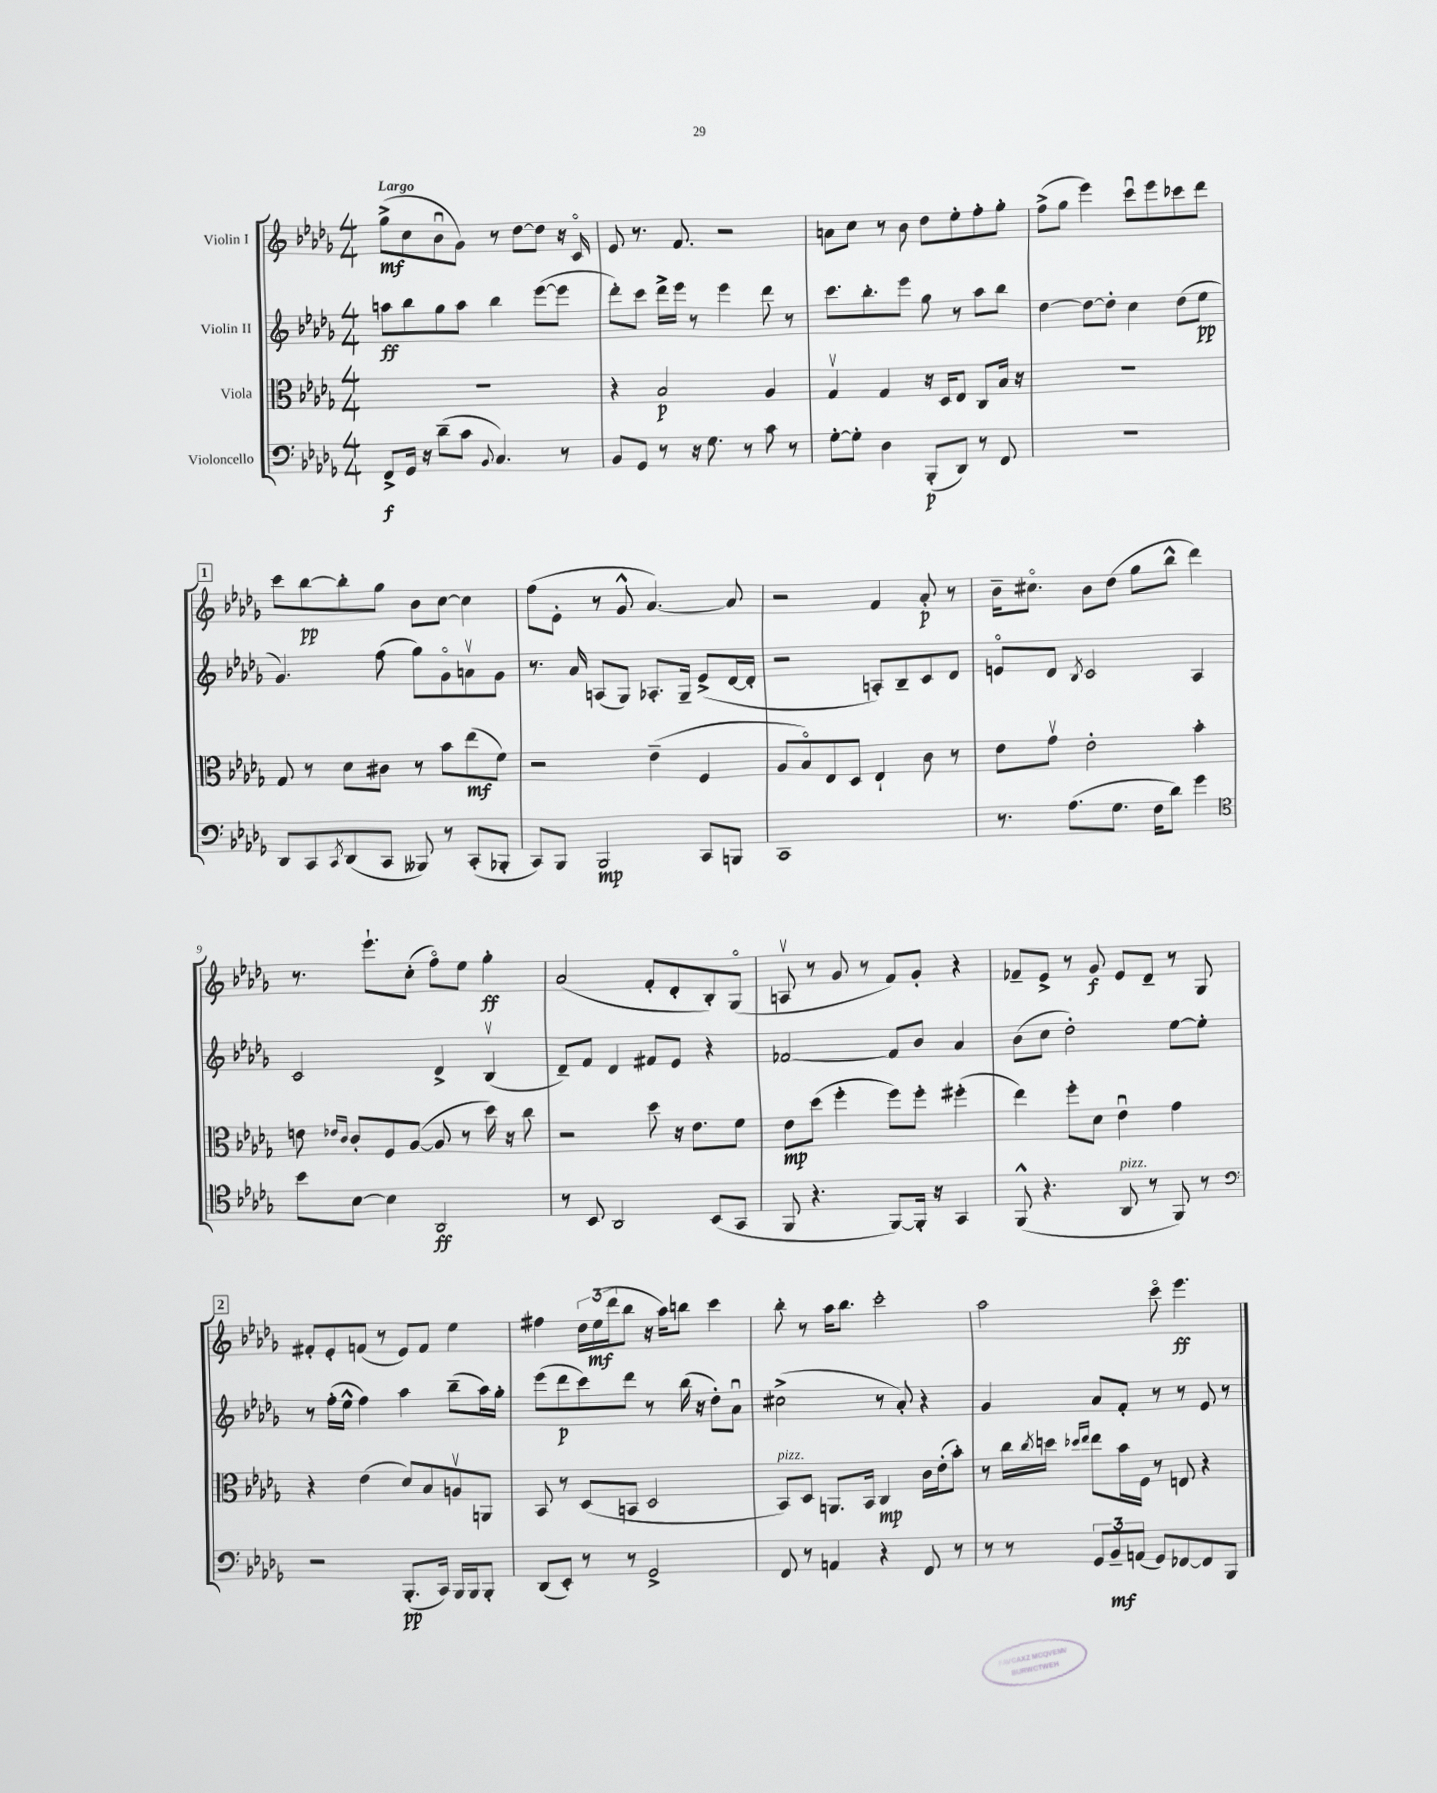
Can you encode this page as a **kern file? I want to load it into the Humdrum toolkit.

**kern	**dynam	**kern	**dynam	**kern	**dynam	**kern	**dynam
*part4	*part4	*part3	*part3	*part2	*part2	*part1	*part1
*staff4	*staff4	*staff3	*staff3	*staff2	*staff2	*staff1	*staff1
*I"Violoncello	*	*I"Viola	*	*I"Violin II	*	*I"Violin I	*
*clefF4	*	*clefC3	*	*clefG2	*	*clefG2	*
*k[b-e-a-d-g-]	*	*k[b-e-a-d-g-]	*	*k[b-e-a-d-g-]	*	*k[b-e-a-d-g-]	*
*M4/4	*	*M4/4	*	*M4/4	*	*M4/4	*
=1	=1	=1	=1	=1	=1	=1	=1
!	!	!	!	!	!	!LO:TX:a:B:t=Largo	!
8FF^/L	f	1r	.	8aan\L	ff	(8gg-^\L	mf
16GG-/Jk	.	.	.	8bb-\	.	8cc\	.
16r	.	.	.	.	.	.	.
(8d-~\L	.	.	.	8gg-\	.	8b-u\	.
8c\J	.	.	.	8aa\J	.	8g-\J)	.
8qqBB-/	.	.	.	.	.	.	.
4.C/)	.	.	.	4bb-\	.	8r	.
.	.	.	.	.	.	[8dd-\L	.
.	.	.	.	([8eee-\L	.	8dd-\J]	.
8r	.	.	.	8eee-\J]	.	16r	.
.	.	.	.	.	.	16c/	.
=2	=2	=2	=2	=2	=2	=2	=2
8BB-/L	.	4r	.	8ddd-'\L)	.	8e-/	.
8GG-/J	.	.	.	8ccc\J	.	8.r	.
8r	.	2B-/	p	16ddd-^\LL	.	.	.
.	.	.	.	16eee-\JJ	.	8.f/	.
16r	.	.	.	8r	.	.	.
8.G-\	.	.	.	.	.	.	.
.	.	.	.	4eee-\	.	2r	.
8r	.	.	.	.	.	.	.
8c\	.	4A-/	.	8ddd-\	.	.	.
8r	.	.	.	8r	.	.	.
=3	=3	=3	=3	=3	=3	=3	=3
[8G-'\L	.	4G-v/	.	8.ccc\L	.	8an\L	.
8G-'\J]	.	.	.	.	.	8cc\J	.
.	.	.	.	8.bb-'\	.	.	.
4D-\	.	4G-/	.	.	.	8r	.
.	.	.	.	8eee-\J	.	8b-\	.
(8BBB-'/L	p	16r	.	8gg-\	.	8dd-\L	.
.	.	16D-/KL	.	.	.	.	.
8DD-/J)	.	8E-/J	.	8r	.	8ee-'\	.
8r	.	8C/L	.	8aa-\L	.	8ff'\	.
8FF/	.	16B-/Jk	.	8bb-\J	.	8gg-'\J	.
.	.	16r	.	.	.	.	.
=4	=4	=4	=4	=4	=4	=4	=4
1r	.	1r	.	[4dd-\	.	(8ff^\L	.
.	.	.	.	.	.	8gg-\J	.
.	.	.	.	8dd-\L_	.	4eee-\)	.
.	.	.	.	8dd-'\J]	.	.	.
.	.	.	.	4cc\	.	8cccu\L	.
.	.	.	.	.	.	8eee-\	.
.	.	.	.	(8dd-\L	.	8ccc-X\	.
.	.	.	.	8ee-\J	pp	8ddd-\J	.
!!LO:LB:g=z
!!LO:REH:place=s1:t=1
=5	=5	=5	=5	=5	=5	=5	=5
8DD-/L	.	8G-/	.	4.g-/)	.	8ccc\L	.
8CC/	.	8r	.	.	.	[8bb-\	pp
8qCC/	.	.	.	.	.	.	.
(8DD-/	.	8d-\L	.	.	.	8bb-'\]	.
8CC/J	.	8c#X\J	.	(8ff\	.	8gg-\J	.
8BBB--X/)	.	8r	.	8gg-\L)	.	8b-\L	.
8r	.	8b-\L	.	8g-\	.	[8cc\J	.
(8CC'/L	.	(8ee-\	mf	8anv\	.	4cc\]	.
8BBB-X'/J	.	8f\J)	.	8g-\J	.	.	.
=6	=6	=6	=6	=6	=6	=6	=6
8CC/L)	.	2r	.	8.r	.	(8ff\L	.
8BBB-/J	.	.	.	.	.	8e-'\J	.
.	.	.	.	16a-/	.	.	.
2BBB-/	mp	.	.	(8An/L	.	8r	.
.	.	.	.	8G-/J)	.	8g-^^/	.
.	.	(4e-~\	.	8.A-X'/L	.	[4.a-/)	.
.	.	.	.	16G-~/Jk	.	.	.
8CC/L	.	4F/	.	(8e-^/L	.	.	.
8BBBn/J	.	.	.	[16d-/L	.	8a-/]	.
.	.	.	.	16d-'/JJ]	.	.	.
=7	=7	=7	=7	=7	=7	=7	=7
1CC	.	8A-/L	.	2r	.	2r	.
.	.	8B-/)	.	.	.	.	.
.	.	8E-/	.	.	.	.	.
.	.	8D-/J	.	.	.	.	.
.	.	4E-`/	.	8An'/L)	.	4f/	.
.	.	.	.	8B-~/	.	.	.
.	.	8c\	.	8c/	.	8a-'/	p
.	.	8r	.	8d-/J	.	8r	.
=8	=8	=8	=8	=8	=8	=8	=8
8.r	.	8e-\L	.	8en/L	.	16b-~\KL	.
.	.	.	.	.	.	8.cc#X\J	.
.	.	8g-v\J	.	8d-/J	.	.	.
(8.A-\L	.	.	.	.	.	.	.
.	.	.	.	8qB-/	.	.	.
.	.	2e-'\	.	2c/	.	8b-\L	.
8.G-\J	.	.	.	.	.	(8dd-\J	.
.	.	.	.	.	.	8gg-\L	.
16F\KL	.	.	.	.	.	.	.
8d-\J)	.	.	.	.	.	8bb-^^\J	.
4g-\	.	4b-'\	.	4A-/	.	4ddd-\)	.
!!LO:LB:g=z
=9	=9	=9	=9	=9	=9	=9	=9
*clefC4	*	*	*	*	*	*	*
8b-\L	.	8en\	.	2c/	.	8.r	.
.	.	16qqe-X/LL	.	.	.	.	.
.	.	16qqc/JJ	.	.	.	.	.
[8B-\J	.	8c'/L	.	.	.	.	.
.	.	.	.	.	.	8.eee-`\L	.
4B-\]	.	8F/	.	.	.	.	.
.	.	([8A-/J	.	.	.	(8cc'\J	.
2AA-/	ff	8A-/]	.	4d-^/	.	8ff\L)	.
.	.	8r	.	.	.	8ee-\J	.
.	.	16dd-\)	.	(4B-v/	.	4gg-'\	ff
.	.	16r	.	.	.	.	.
.	.	8cc\	.	.	.	.	.
=10	=10	=10	=10	=10	=10	=10	=10
8r	.	2r	.	8d-~/L)	.	(2a-/	.
8BB-/	.	.	.	8f/J	.	.	.
2AA-/	.	.	.	4d-/	.	.	.
.	.	8dd-\	.	8f#X/L	.	8f'/L	.
.	.	16r	.	8e-/J	.	8d-'/	.
.	.	8.e-\L	.	.	.	.	.
(8BB-/L	.	.	.	4r	.	8B-'/)	.
8GG-/J	.	8f\J	.	.	.	(8G-/J	.
=11	=11	=11	=11	=11	=11	=11	=11
8FF/	.	8e-\L	mp	[2f-X/	.	8Anv/	.
4.r	.	(8dd-\J	.	.	.	8r	.
.	.	4ff'\	.	.	.	8g-/	.
.	.	.	.	.	.	8r	.
[8FF/L)	.	8ff\L)	.	8f-/L]	.	8f/L)	.
16FF'/Jk]	.	8ff'\J	.	8b-/J	.	8g-'/J	.
16r	.	.	.	.	.	.	.
4GG-/	.	(4ff#X'\	.	4a-/	.	4r	.
=12	=12	=12	=12	=12	=12	=12	=12
(8FF^^/	.	4ee-\)	.	(8b-\L	.	8f-X~/L	.
4.r	.	.	.	8cc\J	.	8e-^/J	.
.	.	8ff'\L	.	2dd-'\)	.	8r	.
.	.	8d-\J	.	.	.	8g-/	f
!LO:TX:a:i:t=pizz.	!	!	!	!	!	!	!
8AA-/	.	4e-u\	.	.	.	8e-/L	.
8r	.	.	.	.	.	8d-~/J	.
8FF/)	.	4g-\	.	[8ee-\L	.	8r	.
8r	.	.	.	8ee-'\J]	.	8G-/	.
!!LO:LB:g=z
!!LO:REH:place=s1:t=2
=13	=13	=13	=13	=13	=13	=13	=13
*clefF4	*	*	*	*	*	*	*
2r	.	4r	.	8r	.	8f#X'/L	.
.	.	.	.	(16ff'\LL	.	8e-'/	.
.	.	.	.	16ee-^^\JJ	.	.	.
.	.	(4e-\	.	4ff\)	.	(8fn/J	.
.	.	.	.	.	.	8r	.
(8.BBB-'/L	pp	8d-/L)	.	4aa-\	.	8e-/L)	.
.	.	8B-/	.	.	.	8f/J	.
16CC/Jk)	.	.	.	.	.	.	.
16BBB-/LL	.	8Anv/	.	(8bb-~\L	.	4ee-\	.
16BBB-/J	.	.	.	.	.	.	.
8BBB-'/J	.	8AAn/J	.	16aa-\L)	.	.	.
.	.	.	.	16gg-'\JJ	.	.	.
=14	=14	=14	=14	=14	=14	=14	=14
(8DD-/L	.	8BB-/	.	(8eee-\L	.	4ff#X\	.
8EE-'/J)	.	8r	.	8ddd-\	p	.	.
8r	.	(8D-/L	.	8ccc\)	.	24dd-\LL	.
.	.	.	.	.	.	(24ee-\	mf
.	.	.	.	.	.	24ddd-\J	.
8r	.	8BBn/J	.	8ddd-\J	.	8bb-\J	.
2GG-^/	.	2D-/	.	8r	.	16r	.
.	.	.	.	.	.	16aa-\KL)	.
.	.	.	.	(16bb-\	.	8bbn\J	.
.	.	.	.	16r	.	.	.
.	.	.	.	8dd-'\L)	.	4ccc\	.
.	.	.	.	8a-u\J	.	.	.
=15	=15	=15	=15	=15	=15	=15	=15
!	!	!LO:TX:a:i:t=pizz.	!	!	!	!	!
8FF/	.	8BB-/L)	.	(2cc#X^\	.	8bb-'\	.
8r	.	8D-/J	.	.	.	8r	.
4AAn/	.	8.AAn/L	.	.	.	16aa-\KL	.
.	.	.	.	.	.	8.bb-\J	.
.	.	16BB-/Jk	.	.	.	.	.
4r	.	4C/	mp	8r	.	2ccc'\	.
.	.	.	.	8a-'/)	.	.	.
8FF/	.	16c\LL	.	4r	.	.	.
.	.	(16e-'\J	.	.	.	.	.
8r	.	8b-'\J)	.	.	.	.	.
=16	=16	=16	=16	=16	=16	=16	=16
8r	.	8r	.	4g-/	.	2aa-\	.
8r	.	16cc\LL	.	.	.	.	.
.	.	8qcc/	.	.	.	.	.
.	.	16ddn\JJ	.	.	.	.	.
.	.	16qqdd-X/LL	.	.	.	.	.
.	.	16qqee-/JJ	.	.	.	.	.
12GG-/L	.	8ee-\L	.	8a-/L	.	.	.
12BB-~/	mf	.	.	.	.	.	.
.	.	16b-\L	.	8f'/J	.	.	.
(12AAn/J	.	.	.	.	.	.	.
.	.	16F\JJ	.	.	.	.	.
8GG-/L)	.	8r	.	8r	.	8ccc\	.
[8FF-X/	.	8En/	.	8r	.	4.eee-\	ff
8FF-/]	.	4r	.	8e-/	.	.	.
8BBB-/J	.	.	.	8r	.	.	.
==	==	==	==	==	==	==	==
*-	*-	*-	*-	*-	*-	*-	*-
